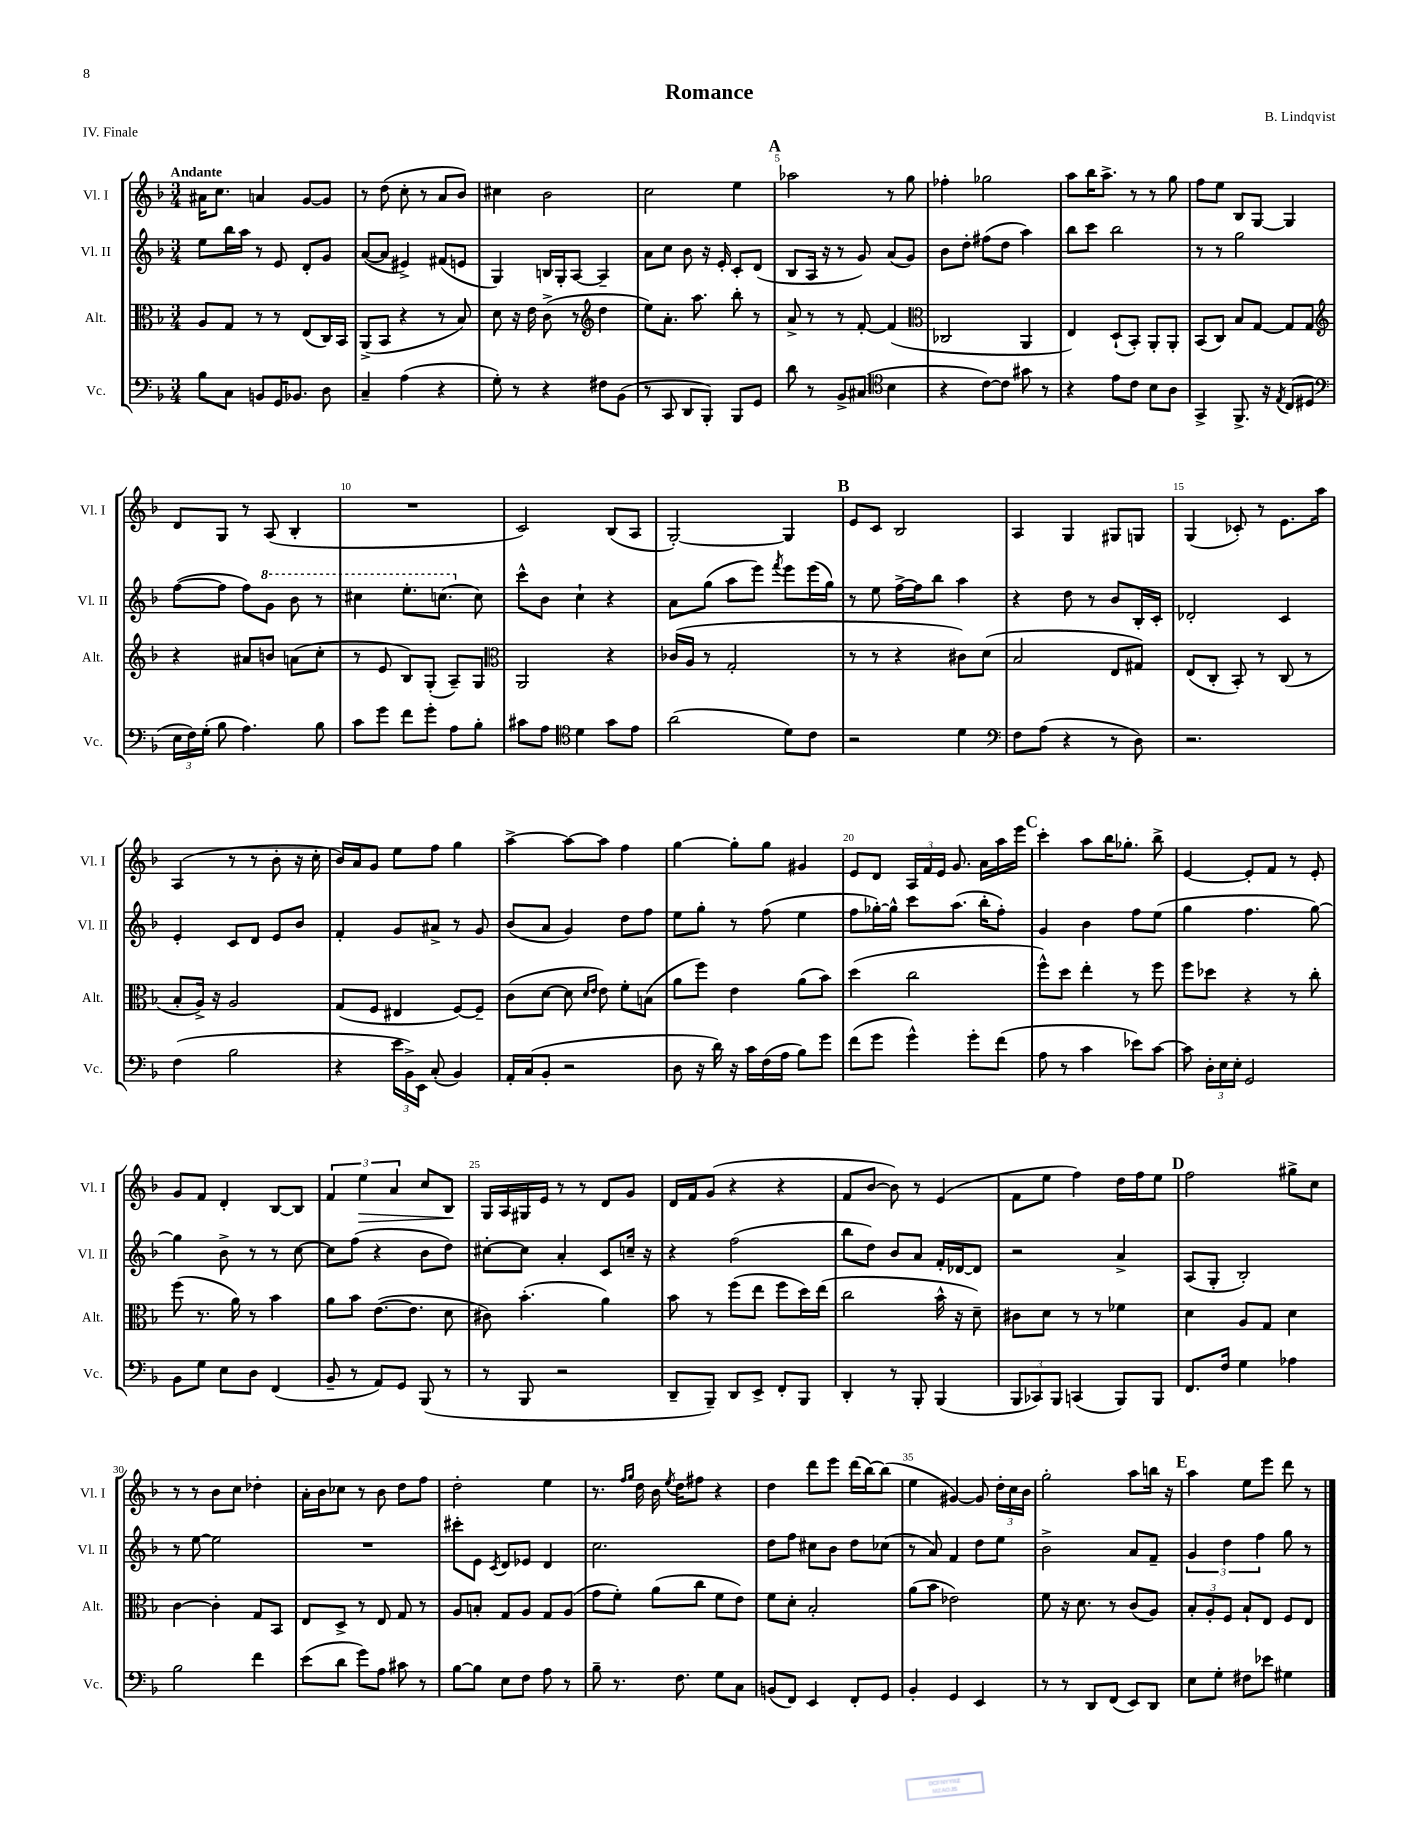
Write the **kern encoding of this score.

**kern	**kern	**kern	**kern	**dynam
*part4	*part3	*part2	*part1	*part1
*staff4	*staff3	*staff2	*staff1	*staff1
*I"Vc.	*I"Alt.	*I"Vl. II	*I"Vl. I	*
*I'Vc.	*I'Alt.	*I'Vl. II	*I'Vl. I	*
*clefF4	*clefC3	*clefG2	*clefG2	*
*k[b-]	*k[b-]	*k[b-]	*k[b-]	*
*M3/4	*M3/4	*M3/4	*M3/4	*
=1	=1	=1	=1	=1
!	!	!	!LO:TX:a:B:t=Andante	!
8B-\L	8A/L	8ee\L	16a#X\KL	.
.	.	.	8.cc\J	.
8C\J	8G/J	16bb-\L	.	.
.	.	16aa\JJ	.	.
8BBn/L	8r	8r	4an/	.
16GG/K	8r	8e/	.	.
8.BB-X/J	.	.	.	.
.	(8E/L	8d'/L	[8g/L	.
8D\	16C/L)	8g/J	8g/J]	.
.	16BB-/JJ	.	.	.
=2	=2	=2	=2	=2
4C~/	(8AA^/L	([8a/L	8r	.
.	8BB-/J	8a/J]	(8dd\	.
(4A\	4r	4e#X^/)	8cc'\	.
.	.	.	8r	.
4r	8r	(8f#X/L	8a/L	.
.	8B-/)	8en/J	8b-/J)	.
=3	=3	=3	=3	=3
8G'\)	8d\	4G/)	4cc#X\	.
8r	16r	.	.	.
.	16e\	.	.	.
4r	(8c^\	16Bn/LL	2b-\	.
.	.	16G'/J	.	.
.	8r	[8A/J	.	.
*	*clefG2	*	*	*
8F#X\L	4dd\	4A~/]	.	.
(8BB-\J	.	.	.	.
=4	=4	=4	=4	=4
8r	8ee\L)	8a\L	2cc\	.
8CC/	8.a'\J	8cc\J	.	.
8DD/L	.	8b-\	.	.
.	8.aa\	.	.	.
8BBB-'/J)	.	16r	.	.
.	.	16e'/	.	.
8BBB-/L	8bb-'\	8c'/L	4ee\	.
8GG/J	8r	(8d/J	.	.
!!LO:REH:place=s1:t=A
=5	=5	=5	=5	=5
8d\	8a^/	8B-/L	2aa-X\	.
8r	8r	16A/Jk	.	.
.	.	16r	.	.
8BB-^/L	8r	8r	.	.
(8C#X/J	[8f'/	8g/)	.	.
*clefC4	*	*	*	*
4B-\	(4f/]	(8a/L	8r	.
.	.	8g/J)	8gg\	.
=6	=6	=6	=6	=6
*	*clefC3	*	*	*
4r	2C-X/	8b-\L	4ff-X'\	.
.	.	8dd'\J	.	.
[8c\L)	.	(8ff#X\L	2gg-X\	.
8c\J]	.	8dd\J	.	.
8g#X\	4AA/	4aa\)	.	.
8r	.	.	.	.
=7	=7	=7	=7	=7
4r	4E/)	8bb-\L	8aa\L	.
.	.	8ccc\J	16bb-\K	.
.	.	.	8.aa^\J	.
8e\L	(8D`/L	2bb-\	.	.
8c\J	8BB-'/J)	.	8r	.
8B-\L	8AA'/L	.	8r	.
8A\J	8AA'/J	.	8gg\	.
=8	=8	=8	=8	=8
4GG^/	(8BB-/L	8r	8ff\L	.
.	8C/J)	8r	8ee\J	.
8.FF^/	8B-/L	2gg\	8B-/L	.
.	[8G/J	.	[8G/J	.
16r	.	.	.	.
8qE/	.	.	.	.
(8C/L	8G/L]	.	4G/]	.
8D#X/J	8G/J	.	.	.
!!LO:LB:g=z
=9	=9	=9	=9	=9
*clefF4	*clefG2	*	*	*
24E\LL	4r	([8ff\L	8d/L	.
24F\)	.	.	.	.
(24G'\JJ	.	.	.	.
8B-\	.	8ff\J]	8G/J	.
4.A\)	8a#X/L	8ff\L)	8r	.
*	*	*8va	*	*
.	8bn/J	8gg\J	(8A/	.
.	(8an\L	8bb-\	4B-'/	.
8B-\	8cc'\J	8r	.	.
=10	=10	=10	=10	=10
8c\L	8r	4ccc#X\	2.r	.
8g\J	8e/	.	.	.
8f\L	8B-/L)	8.eee'\L	.	.
8g'\J	(8G'/J	.	.	.
.	.	(8.cccn\J	.	.
8A\L	8A~/L)	.	.	.
*	*	*X8va	*	*
8B-'\J	8G/J	8cc\)	.	.
=11	=11	=11	=11	=11
*	*clefC3	*	*	*
8c#X\L	2AA/	8ccc^^\L	2c/)	.
8A\J	.	8b-\J	.	.
*clefC4	*	*	*	*
4d\	.	4cc`\	.	.
8g\L	4r	4r	(8B-/L	.
8e\J	.	.	8A/J	.
=12	=12	=12	=12	=12
(2a\	(16c-X/LL	8a\L	[2G'/)	.
.	16A/JJ	.	.	.
.	8r	(8gg\J	.	.
.	2G'/	8aa\L	.	.
.	.	8eee\J)	.	.
.	.	8qfff/	.	.
8d\L)	.	8eee\L	4G/]	.
8c\J	.	(16eee\L	.	.
.	.	16gg\JJ)	.	.
!!LO:REH:place=s1:t=B
=13	=13	=13	=13	=13
2r	8r	8r	8e/L	.
.	8r	8ee\	8c/J	.
.	4r	[16ff^\LL	2B-/	.
.	.	16ff\J]	.	.
.	.	8bb-\J	.	.
4d\	8c#X\L)	4aa\	.	.
.	(8d\J	.	.	.
=14	=14	=14	=14	=14
*clefF4	*	*	*	*
8F\L	2B-/	4r	4A/	.
(8A\J	.	.	.	.
4r	.	8dd\	4G/	.
.	.	8r	.	.
8r	8E/L	8b-/L	8G#X/L	.
8D\)	8G#X/J)	16B-'/L	8Gn/J	.
.	.	16c'/JJ	.	.
=15	=15	=15	=15	=15
2.r	(8E/L	2d-X'/	(4G/	.
.	8C'/J	.	.	.
.	8BB-'/)	.	8c-X'/)	.
.	8r	.	8r	.
.	(8C/	4c/	8.e\L	.
.	8r	.	.	.
.	.	.	16aa\Jk	.
!!LO:LB:g=z
=16	=16	=16	=16	=16
(4F\	8B-'/L	4e'/	(4A/	.
.	16A^/Jk)	.	.	.
.	16r	.	.	.
2B-\	2A/	8c/L	8r	.
.	.	8d/J	8r	.
.	.	8e/L	8b-'\	.
.	.	8b-/J	16r	.
.	.	.	16cc'\	.
=17	=17	=17	=17	=17
4r	(8G/L	4f'/	16b-/LL)	.
.	.	.	16a/J	.
.	8F/J	.	8g/J	.
24e\LL	4E#X/	8g/L	8ee\L	.
24BB-^\)	.	.	.	.
24EE\JJ	.	.	.	.
(8C'/	.	8a#X^/J	8ff\J	.
4BB-/)	[8F/L)	8r	4gg\	.
.	8F~/J]	8g/	.	.
=18	=18	=18	=18	=18
16AA'/LL	(8c\L	(8b-/L	[4aa^\	.
(16C/J	.	.	.	.
8BB-'/J	[8d\J	8a/J	.	.
2r	8d\]	4g/)	8aa\L_	.
.	16qqd/LL	.	.	.
.	16qqe/JJ	.	.	.
.	8e\)	.	8aa\J]	.
.	8f'\L	8dd\L	4ff\	.
.	(8Bn\J	8ff\J	.	.
=19	=19	=19	=19	=19
8D\	8a\L	8ee\L	[4gg\	.
16r	8ff\J)	8gg'\J	.	.
16d\)	.	.	.	.
16r	4e\	8r	8gg'\L]	.
16c\LL	.	.	.	.
(16F\	.	(8ff\	8gg\J	.
16A\JJ	.	.	.	.
8B-\L)	(8a\L	4ee\	4g#X/	.
8g\J	8b-\J)	.	.	.
=20	=20	=20	=20	=20
(8f\L	(4dd\	8ff\L	8e/L	.
8g\J	.	[16gg-X'\L)	8d/J	.
.	.	16gg-^^\JJ]	.	.
4g^^\)	2cc\	8ccc\L	24A/LL	.
.	.	.	24f/	.
.	.	.	24e/JJ	.
.	.	(8.aa\J	8.g/	.
8g'\L	.	.	.	.
.	.	16bb-'\KL	16a\LL	.
(8f\J	.	8ff'\J)	16aa\	.
.	.	.	16eee\JJ	.
!!LO:REH:place=s1:t=C
=21	=21	=21	=21	=21
8A\	8ff^^\L)	4g/	4ccc'\	.
8r	8dd\J	.	.	.
4c\	4ee'\	4b-\	8aa\L	.
.	.	.	16bb-\K	.
.	.	.	8.gg-X'\J	.
8e-X\L)	8r	8ff\L	.	.
[8c\J	8ff\	(8ee\J	8bb-^\	.
=22	=22	=22	=22	=22
8c\]	8ff\L	4gg\	[4e/	.
24D'\LL	8dd-X\J	.	.	.
24E\	.	.	.	.
24E'\JJ	.	.	.	.
2GG/	4r	4.ff\	8e'/L]	.
.	.	.	8f/J	.
.	8r	.	8r	.
.	8cc'\	[8gg\)	8e'/	.
!!LO:LB:g=z
=23	=23	=23	=23	=23
8BB-\L	(8ff\	4gg\]	8g/L	.
8G\J	8.r	.	8f/J	.
8E\L	.	8b-^\	4d'/	.
.	16a\)	.	.	.
8D\J	8r	8r	.	.
(4FF/	4b-\	8r	[8B-/L	.
.	.	[8cc\	8B-/J]	.
=24	=24	=24	=24	=24
8BB-~/	8a\L	8cc\L]	6f/	.
8r	8b-\J	(8ff\J	.	.
!	!	!	!	!LO:HP:b
.	.	.	6ee\	>
8AA/L)	([8.e\L	4r	.	.
.	.	.	6a/	.
8GG/J	.	.	.	.
.	8.e\J]	.	.	.
(8BBB-/	.	8b-\L	8cc/L	.
8r	8d\	8dd\J)	8B-/J	.
.	.	.	.	]
=25	=25	=25	=25	=25
8r	8c#X\)	[8cc#X'\L	16G/LL	.
.	.	.	16A/	.
8BBB-/	(4.b-'\	8cc#\J]	16G#X/	.
.	.	.	16e/JJ	.
2r	.	4a'/	8r	.
.	.	.	8r	.
.	4a\)	8c/L	8d/L	.
.	.	16ccn~/Jk	8g/J	.
.	.	16r	.	.
=26	=26	=26	=26	=26
8DD~/L	8b-\	4r	16d/LL	.
.	.	.	16f/J	.
8BBB-~/J)	8r	.	(8g/J	.
8DD/L	(8ff\L	(2ff\	4r	.
8EE^/J	8ee\J	.	.	.
8FF'/L	8ff\L	.	4r	.
8BBB-/J	16dd\L)	.	.	.
.	(16ee\JJ	.	.	.
=27	=27	=27	=27	=27
4DD'/	2cc\	8bb-\L	8f/L	.
.	.	8dd\J)	[8b-/J	.
8r	.	8b-/L	8b-\])	.
8BBB-'/	.	8a/J	8r	.
(4BBB-/	16b-^^\	16f'/LL	(4e/	.
.	16r	[16d-X/J	.	.
.	8d~\)	8d-/J]	.	.
=28	=28	=28	=28	=28
12BBB-/L	8c#X\L	2r	8f\L	.
12CC-X/)	.	.	.	.
.	8d\J	.	8ee\J	.
12BBB-/J	.	.	.	.
(4CCn/	8r	.	4ff\)	.
.	8r	.	.	.
8BBB-/L)	4f-X\	4a^/	16dd\LL	.
.	.	.	16ff\J	.
8BBB-/J	.	.	8ee\J	.
!!LO:REH:place=s1:t=D
=29	=29	=29	=29	=29
8.FF/L	4d\	(8A/L	2ff\	.
.	.	8G'/J	.	.
16F/Jk	.	.	.	.
4G\	8A/L	2B-'/)	.	.
.	8G/J	.	.	.
4A-X\	4d\	.	8gg#X^\L	.
.	.	.	8cc\J	.
!!LO:LB:g=z
=30	=30	=30	=30	=30
2B-\	[4c\	8r	8r	.
.	.	[8ee\	8r	.
.	4c'\]	2ee\]	8b-\L	.
.	.	.	8cc\J	.
4f\	8G/L	.	4dd-X'\	.
.	8BB-/J	.	.	.
=31	=31	=31	=31	=31
(8e\L	8E/L	2.r	16a'\LL	.
.	.	.	16b-\J	.
8d\J	8D^/J	.	8cc-X\J	.
8g\L)	8r	.	8r	.
8A\J	8E/	.	8b-\	.
8c#X\	8G/	.	8dd\L	.
8r	8r	.	8ff\J	.
=32	=32	=32	=32	=32
[8B-\L	8A/L	8ccc#X'\L	2dd'\	.
8B-\J]	8Bn'/J	8e\J	.	.
.	.	8qc/	.	.
8E\L	8G/L	8d/L	.	.
8F\J	8A/J	8e-X/J	.	.
8A\	8G/L	4d/	4ee\	.
8r	(8A/J	.	.	.
=33	=33	=33	=33	=33
8B-~\	8g\L	2.cc\	8.r	.
8.r	8f'\J)	.	.	.
.	.	.	16qqff/LL	.
.	.	.	16qqgg/JJ	.
.	.	.	16dd\	.
.	(8a\L	.	16b-\	.
.	.	.	8qee/	.
8.F\	.	.	16dd\KL	.
.	8cc\J	.	8ff#X\J	.
8G\L	8f\L	.	4r	.
8C\J	8e\J)	.	.	.
=34	=34	=34	=34	=34
(8BBn/L	8f\L	8dd\L	4dd\	.
8FF/J)	8d'\J	8ff\J	.	.
4EE/	2B-'/	8cc#X\L	8ddd\L	.
.	.	8b-\J	8eee\J	.
8FF'/L	.	8dd\L	(16ddd\LL	.
.	.	.	[16bb-\J)	.
8GG/J	.	(8cc-X\J	(8bb-\J]	.
=35	=35	=35	=35	=35
4BB-'/	(8a\L	8r	4ee\	.
.	8b-\J	8a/)	.	.
4GG/	2e-X\)	4f/	[4g#X/)	.
4EE/	.	8dd\L	8g#/]	.
.	.	8ee\J	24dd'\LL	.
.	.	.	24cc\	.
.	.	.	24b-\JJ	.
=36	=36	=36	=36	=36
8r	8f\	2b-^\	2gg'\	.
8r	16r	.	.	.
.	8.d\	.	.	.
8DD/L	.	.	.	.
(8FF/J	8r	.	.	.
8EE/L)	(8c/L	8a/L	8aa\L	.
8DD/J	8A/J)	8f~/J	16bbn\Jk	.
.	.	.	16r	.
!!LO:REH:place=s1:t=E
=37	=37	=37	=37	=37
8E\L	12B-'/L	6g/	4aa\	.
.	12A'/	.	.	.
8G'\J	.	.	.	.
.	12F/J	6dd\	.	.
8F#X\L	8B-`/L	.	8ee\L	.
.	.	6ff\	.	.
8e-X\J	8E/J	.	8eee\J	.
4G#X\	8F/L	8gg\	8ddd\	.
.	8E/J	8r	8r	.
==	==	==	==	==
*-	*-	*-	*-	*-
